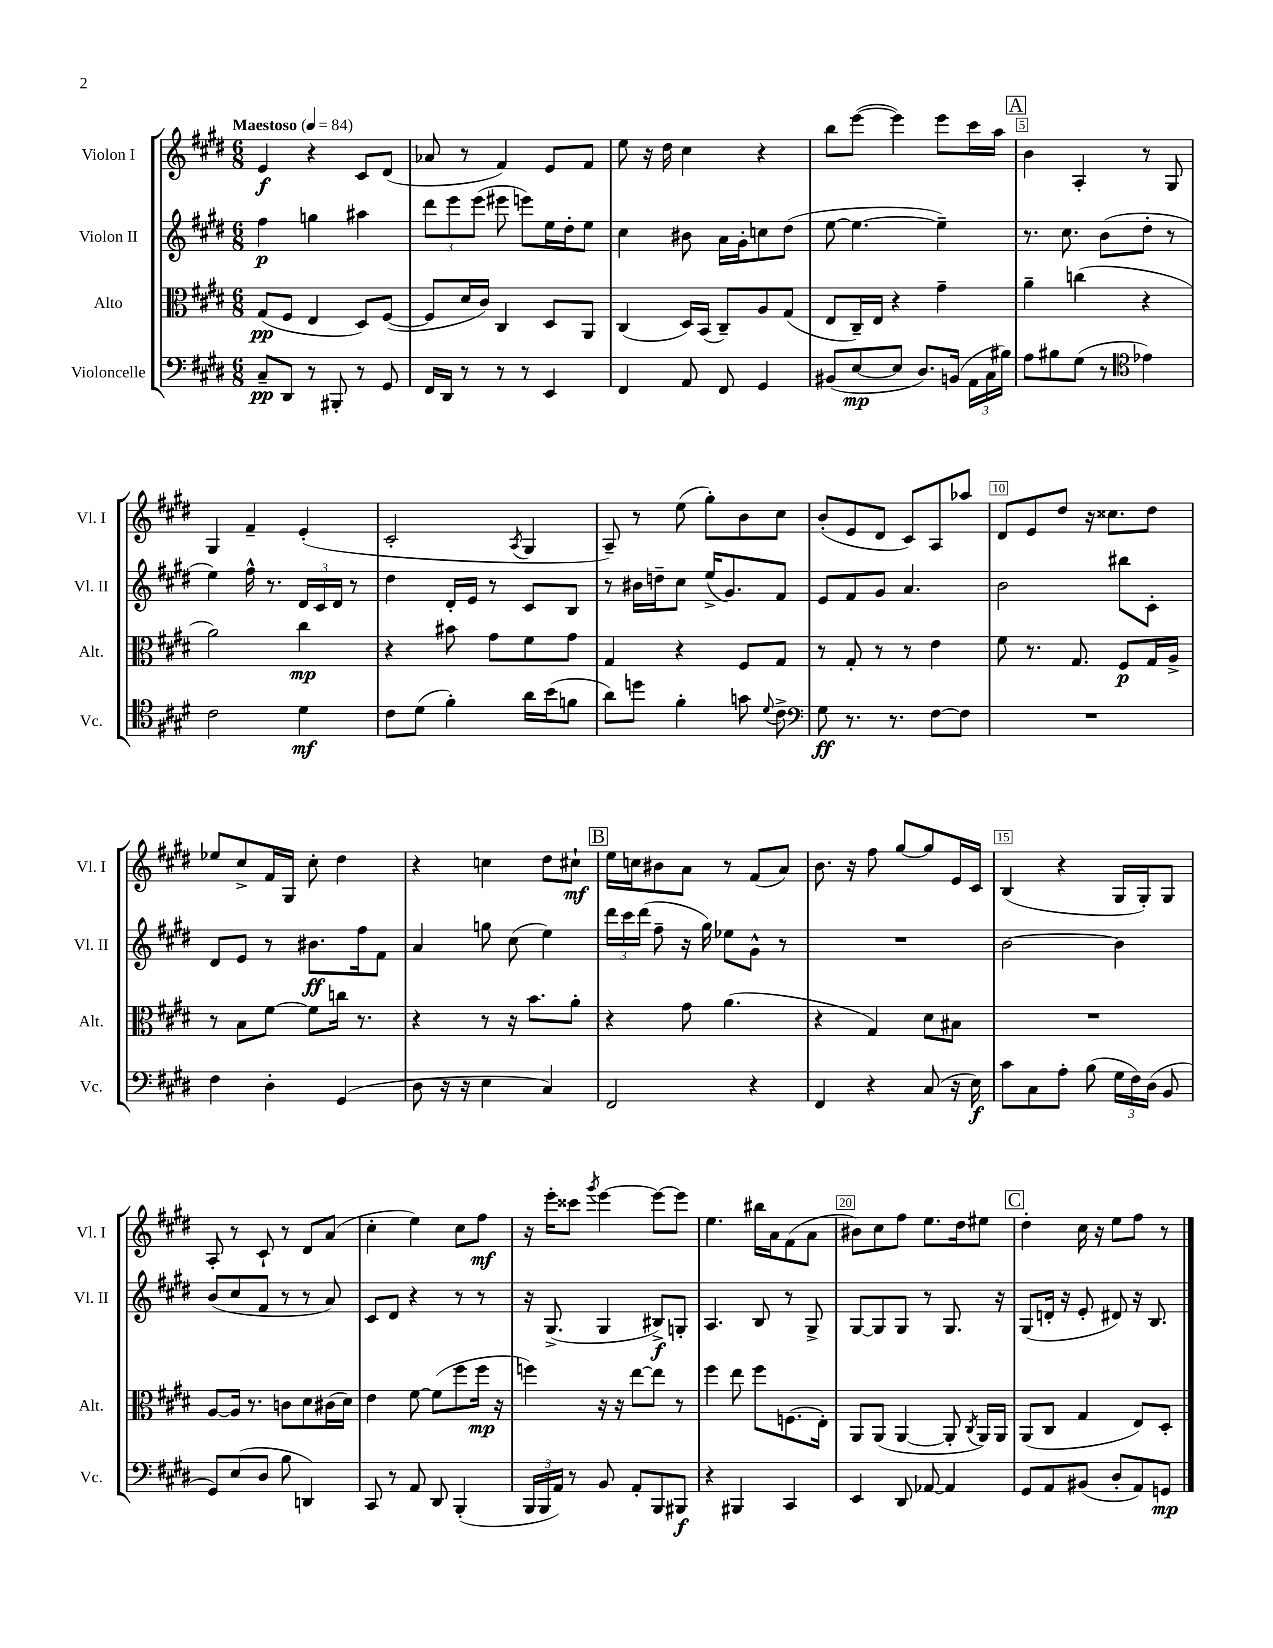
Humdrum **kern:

**kern	**dynam	**kern	**dynam	**kern	**dynam	**kern	**dynam
*part4	*part4	*part3	*part3	*part2	*part2	*part1	*part1
*staff4	*staff4	*staff3	*staff3	*staff2	*staff2	*staff1	*staff1
*I"Violoncelle	*	*I"Alto	*	*I"Violon II	*	*I"Violon I	*
*I'Vc.	*	*I'Alt.	*	*I'Vl. II	*	*I'Vl. I	*
*clefF4	*	*clefC3	*	*clefG2	*	*clefG2	*
*k[f#c#g#d#]	*	*k[f#c#g#d#]	*	*k[f#c#g#d#]	*	*k[f#c#g#d#]	*
*M6/8	*	*M6/8	*	*M6/8	*	*M6/8	*
*MM84	*	*MM84	*	*MM84	*	*MM84	*
=1	=1	=1	=1	=1	=1	=1	=1
!	!	!	!	!	!	!LO:TX:a:B:t=Maestoso	!
8C#~/L	pp	(8G#/L	pp	4ff#\	p	4e/	f
8DD#/J	.	8F#/J	.	.	.	.	.
8r	.	4E/	.	4ggn\	.	4r	.
8BBB#X'/	.	.	.	.	.	.	.
8r	.	8D#/L)	.	4aa#X\	.	8c#/L	.
8GG#/	.	([8F#/J	.	.	.	(8d#/J	.
=2	=2	=2	=2	=2	=2	=2	=2
16FF#/LL	.	8F#/L]	.	12ddd#\L	.	8a-X/	.
16DD#/JJ	.	.	.	.	.	.	.
.	.	.	.	12eee\	.	.	.
8r	.	16d#/L	.	.	.	8r	.
.	.	.	.	(12eee\J	.	.	.
.	.	16c#/JJ)	.	.	.	.	.
8r	.	4C#/	.	8eee#X\	.	4f#/)	.
8r	.	.	.	8eeen\L)	.	.	.
4EE/	.	8D#/L	.	16ee\L	.	8e/L	.
.	.	.	.	16dd#'\J	.	.	.
.	.	8AA/J	.	8ee\J	.	8f#/J	.
=3	=3	=3	=3	=3	=3	=3	=3
4FF#/	.	(4C#/	.	4cc#\	.	8ee\	.
.	.	.	.	.	.	16r	.
.	.	.	.	.	.	16dd#\	.
8AA/	.	16D#/LL)	.	8b#X\	.	4cc#\	.
.	.	(16BB/JJ	.	.	.	.	.
8FF#/	.	8C#~/L)	.	16a\LL	.	.	.
.	.	.	.	16g#'\J	.	.	.
4GG#/	.	8A/	.	8ccn\	.	4r	.
.	.	(8G#/J	.	(8dd#\J	.	.	.
=4	=4	=4	=4	=4	=4	=4	=4
(8BB#X/L	.	8E/L	.	[8ee\	.	8bb\L	.
[8E/	mp	16C#~/L)	.	4.ee\_	.	([8eee\J	.
.	.	16E/JJ	.	.	.	.	.
8E/J]	.	4r	.	.	.	4eee\])	.
8.D#/L)	.	.	.	.	.	.	.
.	.	4g#~\	.	4ee~\])	.	8eee\L	.
(16BBn/Jk	.	.	.	.	.	.	.
24AA\LL	.	.	.	.	.	16ccc#\L	.
24C#\	.	.	.	.	.	.	.
.	.	.	.	.	.	16aa\JJ	.
24B#X\JJ)	.	.	.	.	.	.	.
!!LO:REH:place=s1:t=A
=5	=5	=5	=5	=5	=5	=5	=5
8A\L	.	4a~\	.	8.r	.	4b\	.
8B#X\	.	.	.	.	.	.	.
.	.	.	.	8.cc#\	.	.	.
(8G#\J	.	(4ccn\	.	.	.	4A'/	.
8r	.	.	.	(8b\L	.	.	.
*clefC4	*	*	*	*	*	*	*
4e-X\)	.	4r	.	8dd#'\J	.	8r	.
.	.	.	.	8r	.	8G#/	.
!!LO:LB:g=z
=6	=6	=6	=6	=6	=6	=6	=6
2c#\	.	2a\)	.	4ee\)	.	4G#/	.
.	.	.	.	16ff#^^\	.	4f#~/	.
.	.	.	.	8.r	.	.	.
4d#\	mf	4cc#\	mp	24d#/LL	.	(4e'/	.
.	.	.	.	24c#/	.	.	.
.	.	.	.	24d#/JJ	.	.	.
.	.	.	.	8r	.	.	.
=7	=7	=7	=7	=7	=7	=7	=7
8c#\L	.	4r	.	4dd#\	.	2c#'/	.
(8d#\J	.	.	.	.	.	.	.
4f#'\)	.	8b#X\	.	16d#'/LL	.	.	.
.	.	.	.	16e/JJ	.	.	.
.	.	8g#\L	.	8r	.	.	.
.	.	.	.	.	.	8qA/	.
16a\LL	.	8f#\	.	8c#/L	.	4G#/	.
(16b\J	.	.	.	.	.	.	.
8fn\J	.	8g#\J	.	8B/J	.	.	.
=8	=8	=8	=8	=8	=8	=8	=8
8a\L)	.	4G#/	.	8r	.	8A~/)	.
8ddn\J	.	.	.	16b#X\LL	.	8r	.
.	.	.	.	16ddn~\J	.	.	.
4f#'\	.	4r	.	8cc#\J	.	(8ee\	.
.	.	.	.	(16ee^/KL	.	8gg#'\L)	.
.	.	.	.	8.g#/)	.	.	.
8gn\	.	8F#/L	.	.	.	8b\	.
8qqd#/	.	.	.	.	.	.	.
8c#^\	.	8G#/J	.	8f#/J	.	8cc#\J	.
=9	=9	=9	=9	=9	=9	=9	=9
*clefF4	*	*	*	*	*	*	*
8G#\	ff	8r	.	8e/L	.	(8b'/L	.
8.r	.	8G#'/	.	8f#/	.	8e/	.
.	.	8r	.	8g#/J	.	8d#/J	.
8.r	.	.	.	.	.	.	.
.	.	8r	.	4.a/	.	8c#/L)	.
[8F#\L	.	4e\	.	.	.	8A/	.
8F#\J]	.	.	.	.	.	8aa-X/J	.
=10	=10	=10	=10	=10	=10	=10	=10
2.r	.	8f#\	.	2b\	.	8d#/L	.
.	.	8.r	.	.	.	8e/	.
.	.	.	.	.	.	8dd#/J	.
.	.	8.G#/	.	.	.	.	.
.	.	.	.	.	.	16r	.
.	.	.	.	.	.	8.cc##X\L	.
.	.	8F#/L	p	8bb#X\L	.	.	.
.	.	16G#/L	.	8c#'\J	.	8dd#\J	.
.	.	16A^/JJ	.	.	.	.	.
!!LO:LB:g=z
=11	=11	=11	=11	=11	=11	=11	=11
4F#\	.	8r	.	8d#/L	.	8ee-X/L	.
.	.	8B\L	.	8e/J	.	8cc#^/	.
4D#'\	.	[8f#\J	.	8r	.	16f#/L	.
.	.	.	.	.	.	16G#/JJ	.
.	.	8f#\L]	.	8.b#X\L	ff	8cc#'\	.
(4GG#/	.	16ccn\Jk	.	.	.	4dd#\	.
.	.	8.r	.	16ff#\k	.	.	.
.	.	.	.	8f#\J	.	.	.
=12	=12	=12	=12	=12	=12	=12	=12
8D#\	.	4r	.	4a/	.	4r	.
16r	.	.	.	.	.	.	.
16r	.	.	.	.	.	.	.
4E\	.	8r	.	8ggn\	.	4ccn\	.
.	.	16r	.	(8cc#\	.	.	.
.	.	8.b\L	.	.	.	.	.
4C#/)	.	.	.	4ee\)	.	8dd#\L	.
.	.	8a'\J	.	.	.	8cc#X`\J	mf
!!LO:REH:place=s1:t=B
=13	=13	=13	=13	=13	=13	=13	=13
2FF#/	.	4r	.	24ddd#\LL	.	16ee\LL	.
.	.	.	.	24ccc#\	.	.	.
.	.	.	.	.	.	16ccn\J	.
.	.	.	.	(24ddd#\JJ	.	.	.
.	.	.	.	8ff#~\	.	8b#X\	.
.	.	8g#\	.	16r	.	8a\J	.
.	.	.	.	16gg#\)	.	.	.
.	.	(4.a\	.	8ee-X\L	.	8r	.
4r	.	.	.	8g#^^\J	.	(8f#/L	.
.	.	.	.	8r	.	8a/J)	.
=14	=14	=14	=14	=14	=14	=14	=14
4FF#/	.	4r	.	2.r	.	8.b\	.
.	.	.	.	.	.	16r	.
4r	.	4G#/)	.	.	.	8ff#\	.
.	.	.	.	.	.	[8gg#/L	.
(8C#/	.	8d#\L	.	.	.	8gg#/]	.
16r	.	8B#X\J	.	.	.	16e/L	.
16E\)	f	.	.	.	.	16c#/JJ	.
=15	=15	=15	=15	=15	=15	=15	=15
8c#\L	.	2.r	.	[2b\	.	(4B/	.
8C#\	.	.	.	.	.	.	.
8A'\J	.	.	.	.	.	4r	.
(8B\	.	.	.	.	.	.	.
24G#\LL	.	.	.	4b\]	.	16G#/LL	.
24F#\)	.	.	.	.	.	.	.
.	.	.	.	.	.	16G#'/J)	.
(24D#\JJ	.	.	.	.	.	.	.
8BB/	.	.	.	.	.	8G#/J	.
!!LO:LB:g=z
=16	=16	=16	=16	=16	=16	=16	=16
8GG#/L)	.	[8A/L	.	(8b/L	.	8A'/	.
(8E/	.	16A/Jk]	.	8cc#/	.	8r	.
.	.	8.r	.	.	.	.	.
8D#/J	.	.	.	8f#/J	.	8c#`/	.
8B\	.	8cn\L	.	8r	.	8r	.
4DDn/)	.	8d#\	.	8r	.	8d#/L	.
.	.	(16c#X\L	.	8a/)	.	(8a/J	.
.	.	16d#\JJ)	.	.	.	.	.
=17	=17	=17	=17	=17	=17	=17	=17
8CC#/	.	4e\	.	8c#/L	.	4cc#'\	.
8r	.	.	.	8d#/J	.	.	.
8AA/	.	[8f#\	.	4r	.	4ee\)	.
8DD#/	.	(8f#\L]	.	.	.	.	.
(4BBB'/	.	8ff#\	.	8r	.	8cc#\L	.
.	.	16ff#\Jk	mp	8r	.	8ff#\J	mf
.	.	16r	.	.	.	.	.
=18	=18	=18	=18	=18	=18	=18	=18
24BBB/LL	.	4ffn\)	.	16r	.	16r	.
24BBB/	.	.	.	.	.	.	.
.	.	.	.	(8.G#^/	.	16eee'\KL	.
24AA/JJ)	.	.	.	.	.	.	.
8r	.	.	.	.	.	8ccc##X\J	.
.	.	.	.	.	.	8qggg#/	.
8BB/	.	16r	.	4G#/	.	[4eee\	.
.	.	16r	.	.	.	.	.
8AA'/L	.	[8ee\L	.	.	.	.	.
8BBB/	.	8ee\J]	.	8B#X^/L)	f	8eee\L_	.
8BBB#X/J	f	8r	.	8Gn'/J	.	8eee\J]	.
=19	=19	=19	=19	=19	=19	=19	=19
4r	.	4ff#\	.	4.A/	.	4.ee\	.
4BBB#X/	.	8ee\	.	.	.	.	.
.	.	8ff#\L	.	8B/	.	16bb#X\LL	.
.	.	.	.	.	.	16a\J	.
4CC#/	.	(8.Fn\	.	8r	.	(8f#\	.
.	.	.	.	8G#^/	.	8a\J	.
.	.	16E'\Jk)	.	.	.	.	.
=20	=20	=20	=20	=20	=20	=20	=20
4EE/	.	8AA/L	.	[8G#/L	.	8b#X\L)	.
.	.	(8AA/J	.	8G#/]	.	8cc#\	.
8DD#/	.	[4AA/	.	8G#/J	.	8ff#\J	.
[8AA-X/	.	.	.	8r	.	8.ee\L	.
4AA-/]	.	8AA'/]	.	8.G#/	.	.	.
.	.	.	.	.	.	16dd#\k	.
.	.	8qC#/	.	.	.	.	.
.	.	16AA/LL)	.	.	.	8ee#X\J	.
.	.	16AA/JJ	.	16r	.	.	.
!!LO:REH:place=s1:t=C
=21	=21	=21	=21	=21	=21	=21	=21
8GG#/L	.	(8AA/L	.	(8G#/L	.	4dd#'\	.
8AA/	.	8C#/J	.	16dn'/Jk	.	.	.
.	.	.	.	16r	.	.	.
(8BB#X/J	.	4G#/	.	8e'/	.	16cc#\	.
.	.	.	.	.	.	16r	.
8D#'/L	.	.	.	8d#X/)	.	8ee\L	.
8AA/)	.	8E/L)	.	16r	.	8ff#\J	.
.	.	.	.	8.B/	.	.	.
8GGn/J	mp	8D#'/J	.	.	.	8r	.
==	==	==	==	==	==	==	==
*-	*-	*-	*-	*-	*-	*-	*-
